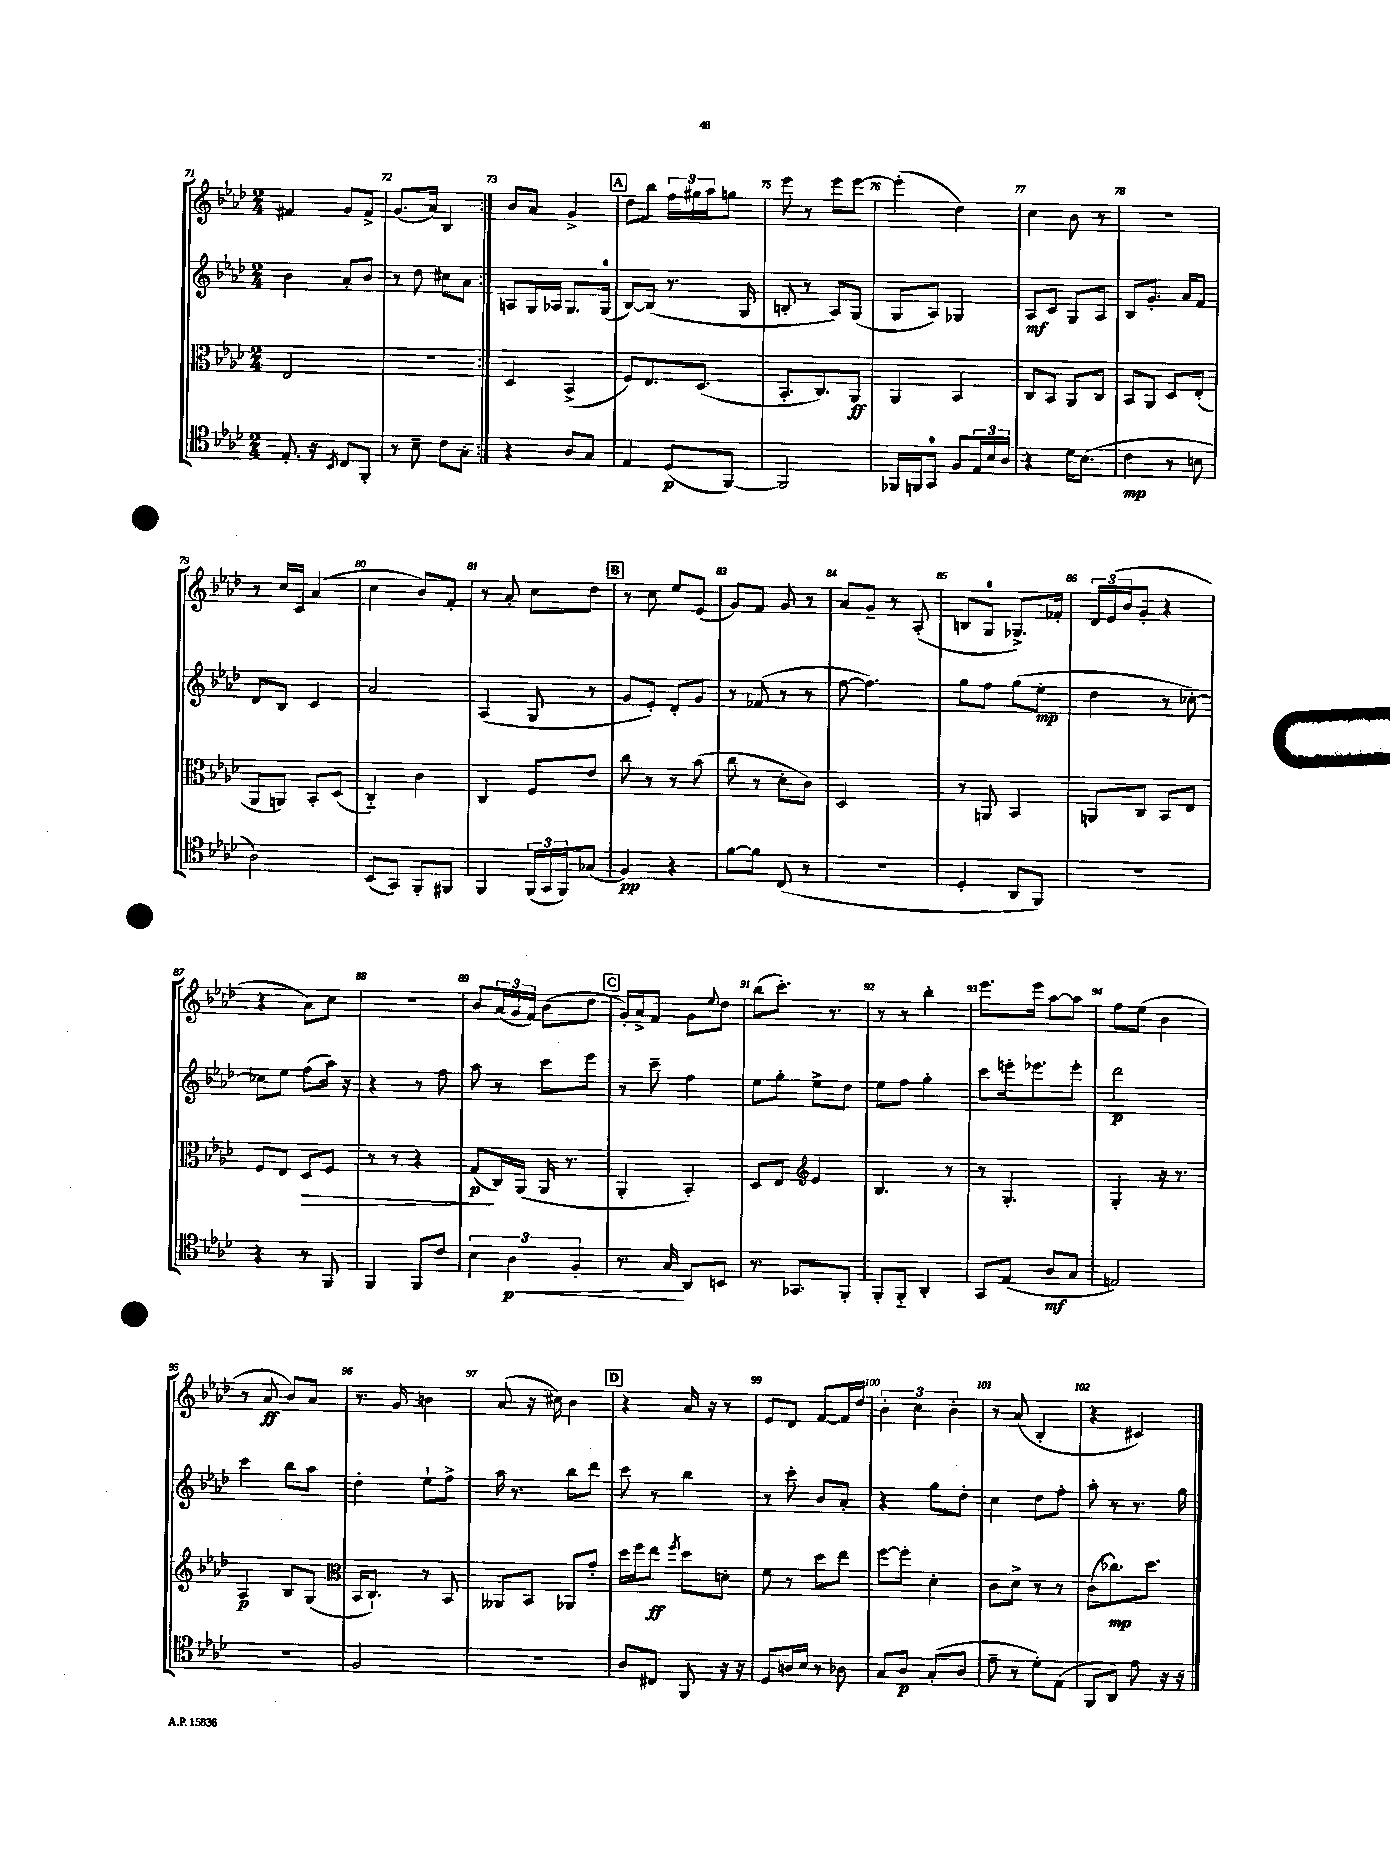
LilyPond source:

<<
\new StaffGroup <<
\new Staff = "s0" {
    \clef treble \key aes \major \numericTimeSignature \time 2/4
    \repeat volta 2 { fis'4 g'8 fis'8-> |
    g'8.( aes'16) bes4 | }
    bes'8 aes'8 g'4-> |
    \mark \markup { \box "A" } des''8 bes''8 \tuplet 3/2 { f''16 gis''16 aes''16 } g''8 |
    ees'''8 r8 ees'''8 ees'''8~ |
    ees'''4-.( des''4) |
    c''4 bes'8 r8 |
    R2 |
    r8 c''16 c'16 aes'4( |
    c''4 bes'8) f'8-. |
    r8 aes'8-. c''8 des''8 |
    \mark \markup { \box "B" } r8 c''8 ees''8 ees'8( |
    g'8) f'8 g'8 r8 |
    aes'8 g'8-- r8 aes8-.( |
    b8 g8-0 ges8.->) fes'16-. |
    \tuplet 3/2 { des'16 ees'16( bes'16 } g'8-. r4 |
    r4 aes'8) c''8 |
    R2 |
    bes'8 \tuplet 3/2 { aes'16( g'16 f'16) } bes'8( des''8 |
    \mark \markup { \box "C" } g'16-.) aes'16-> f'8 g'8 \appoggiatura { ees''8 } des''8 |
    bes''8( c'''8.-.) r8. |
    r8 r8 bes''4-. |
    ees'''8. ees'''16 aes''8~ aes''8 |
    f''8 ees''8( bes'4 |
    r8 aes'8\ff bes'8) aes'8 |
    r8. g'16 b'4 |
    aes'8( r16 cis''16) bes'4 |
    \mark \markup { \box "D" } r4 aes'16 r16 r8 |
    ees'8 des'8 f'8~ f'16 des''16 |
    \tuplet 3/2 { bes'4-. c''4 bes'4-. } |
    r8 aes'8( bes4-. |
    r4 cis'4) \bar "|." |
}
\new Staff = "s1" {
    \clef treble \key aes \major \numericTimeSignature \time 2/4
    \repeat volta 2 { bes'4 aes'8-. bes'8 |
    r8 des''8 cis''8 aes'8 | }
    a8 g16 aes16 g8. g16-0( |
    \mark \markup { \box "A" } bes8~) bes8( r8. g16 |
    b8-. r8 aes8) g8( |
    g8 aes8) ges4 |
    aes8\mf c'8 g8 aes8 |
    bes8 g'8.-. aes'16 f'8 |
    des'8 bes8 c'4 |
    aes'2 |
    aes4( g8 r8 |
    \mark \markup { \box "B" } g'8 ees'8-.) des'8-. g'8 |
    r8 fes'8( r8 r8 |
    f''8~ f''4.) |
    g''8 f''8 g''8( ees''8-.\mp |
    des''4 r8 ces''8~-.) |
    ces''8 ees''8 f''8( aes''16) r16 |
    r4 r8 f''8 |
    aes''8 r8 c'''8 ees'''8 |
    \mark \markup { \box "C" } r8 c'''8-- f''4 |
    ees''8 g''8-. ees''8-> des''8 |
    ees''8 f''8 g''4-. |
    c'''8 e'''16-. ees'''8. ees'''8-. |
    des'''2\p |
    c'''4 bes''8 aes''8 |
    des''4-. ees''8-! f''8-> |
    aes''16 r8. bes''8 des'''8 |
    \mark \markup { \box "D" } c'''8 r8 bes''4 |
    r8 c'''8-. bes'8 aes'8-. |
    r4 g''8 des''8-. |
    c''4 des''8 f''8-. |
    aes''8-. r8 r8. g''16 \bar "|." |
}
\new Staff = "s2" {
    \clef alto \key aes \major \numericTimeSignature \time 2/4
    \repeat volta 2 { ees2 |
    R2 | }
    des4 bes,4->( |
    \mark \markup { \box "A" } f8) ees8. des8.( |
    bes,8.-. c8.) aes,8\ff |
    aes,4 bes,4 |
    c8 bes,8 aes,8 c8 |
    bes,8 aes,8 des8 ees8-.( |
    aes,8 a,8) bes,8-. des8( |
    c4-_) c'4 |
    c4 f8 ees'8 |
    \mark \markup { \box "B" } c''8 r8 r8 bes'8( |
    c''8 r8 des'8-. c'8) |
    des2 |
    r8 a,8 bes,4 |
    a,8 c8 bes,8 ees8 |
    f8 ees8 des8\> f8 |
    r8 r8 r4 |
    g8\p\!( c16) aes,16( aes,16 r8. |
    \mark \markup { \box "C" } aes,4-. bes,4-.) |
    des8 ees8 \clef treble ees'4 |
    bes4. r8 |
    r8 g4.-. |
    g4-. r16 r8. |
    aes4\p bes8 g8( |
    \clef alto bes,16 c8.-!) r8 bes,8 |
    aeses,8 bes,8 aes,8 g'8-. |
    \mark \markup { \box "D" } des''16 f''16 ees''8\ff \acciaccatura { f''8 } des''8 d'8-. |
    f'8 r8 des''8 ees''8 |
    f''8~ f''8-. des'4-. |
    c'8 des'8-> r8 r8 |
    c'8( ces''8.\mp) des''8. \bar "|." |
}
\new Staff = "s3" {
    \clef tenor \key aes \major \numericTimeSignature \time 2/4
    \repeat volta 2 { ees8.-. r16 \acciaccatura { bes,8 } c8 f,8-. |
    r8 bes8-- c'8 g8-. | }
    r4 aes8 g8 |
    \mark \markup { \box "A" } ees4 des8\p( f,8~) |
    f,2 |
    fes,16 f,16 g,8-0 f8 \tuplet 3/2 { ees16 bes16 aes16 } |
    r4 des'16 bes8.( |
    c'4\mp r8 b8 |
    aes2) |
    bes,8( g,8) f,8-. fis,8 |
    f,4 \tuplet 3/2 { f,16( g,16 f,16) } ges8( |
    \mark \markup { \box "B" } f4\pp) r4 |
    f'8~ f'8 c8( r8 |
    R2 |
    des4-. aes,8 f,8) |
    R2 |
    r4 r8 f,8 |
    f,4 f,8 c'8 |
    \tuplet 3/2 { bes4 aes4\p\< f4-. } |
    \mark \markup { \box "C" } r8. g16\! aes,8 b,8 |
    r8. ges,8. f,8-. |
    f,8-. f,8-_ aes,4-. |
    g,8 ees8( aes8\mf g8 |
    e2) |
    r2 |
    f2 |
    R2 |
    \mark \markup { \box "D" } aes8 cis8 f,8 r16 r16 |
    des8 a16 bes16 r8 aes8 |
    g8 aes8\p g8-.( aes8 |
    ees'8-- r8 des'8-.) ees8( |
    f,8 aes,8) ees'8 r16 r16 \bar "|." |
}
>>
>>
\layout { \context { \Score currentBarNumber = #71 \override BarNumber.break-visibility = ##(#f #t #t) barNumberVisibility = #all-bar-numbers-visible } }
